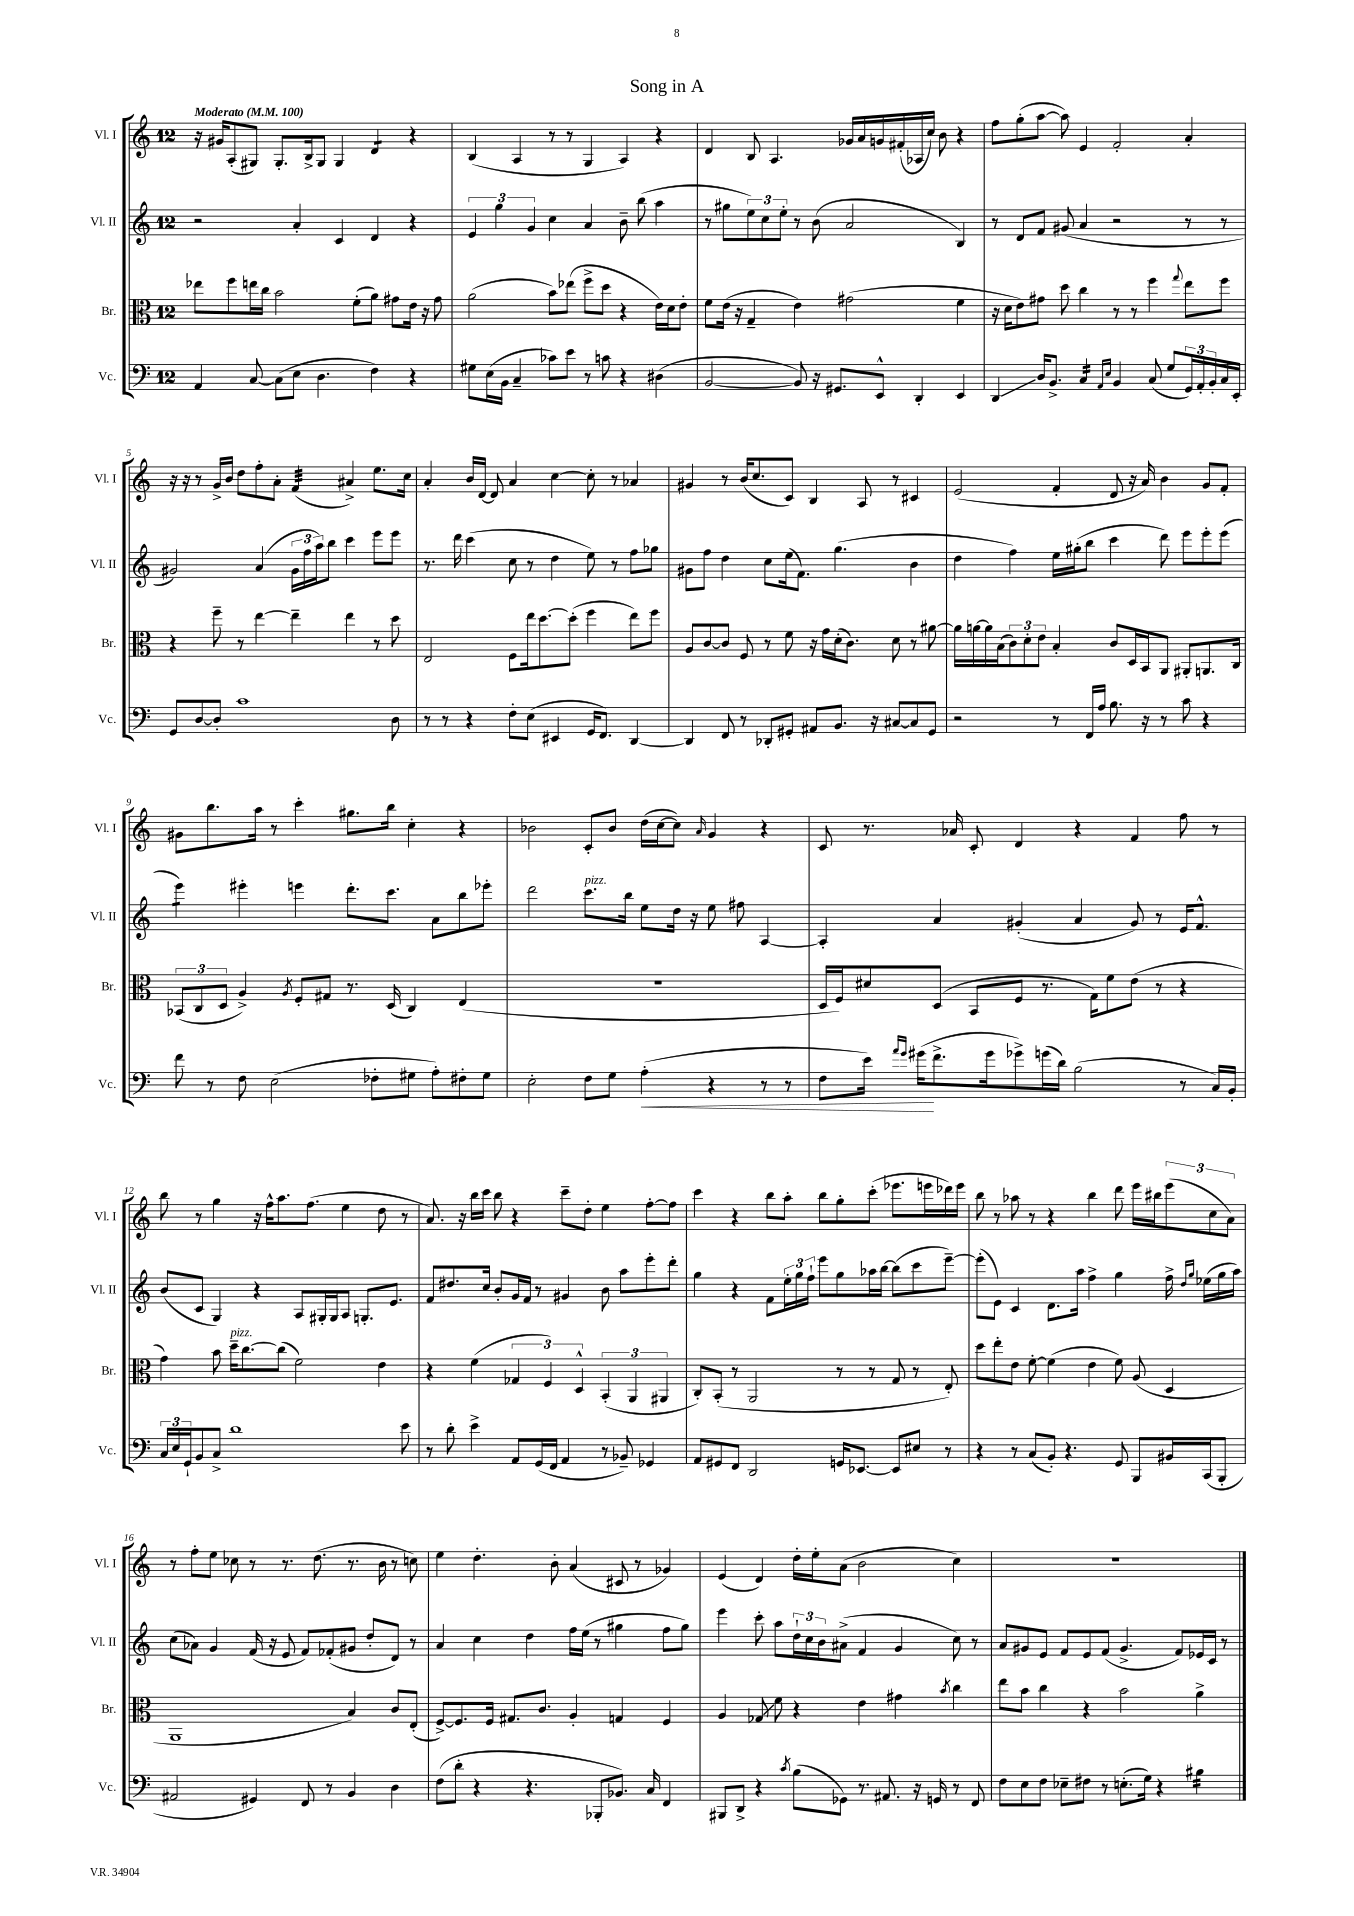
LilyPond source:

\header { title = "Song in A" }
<<
\new StaffGroup <<
\new Staff = "s0" \with { instrumentName = "Vl. I" shortInstrumentName = "Vl. I" } {
    \clef treble \key c \major \once \override Staff.TimeSignature.style = #'single-digit \time 12/8 \tempo "Moderato" 4 = 100
    r16 gis'16 a8-.( gis8) gis8.-. b16-> gis8 gis4 d'4:8 r4 |
    b4( a4 r8 r8 g4 a4) r4 |
    d'4 b8 a4. ges'16 a'16 g'16 fis'16-.( aes16 c''16) b'8 r4 |
    f''8 g''8-.( a''8~ a''8) e'4 f'2-. a'4-. |
    r16 r16 r8 g'16-> b'16 d''8 f''8-. a'8-. f'4:32( ais'4->) e''8. c''16 |
    a'4-. b'16 d'16~ d'8 a'4 c''4~ c''8-. r8 aes'4 |
    gis'4 r8 b'16( c''8. c'8) b4 a8 r8 cis'4 |
    e'2( f'4-. d'8 r16 a'16) b'4 g'8 f'8-. |
    gis'8 b''8. a''16 r8 c'''4-. gis''8. b''16 c''4-. r4 |
    bes'2 c'8-. bes'8 d''16( c''16~ c''8) \grace { a'16 } g'4 r4 |
    c'8 r8. aes'16 c'8-. d'4 r4 f'4 f''8 r8 |
    b''8 r8 g''4 r16 f''16-^ a''8. f''8.( e''4 d''8 r8 |
    a'8.) r16 b''16 c'''16 b''8 r4 c'''8-- d''8-. e''4 f''8~-. f''8 |
    c'''4 r4 b''8 a''8-. b''8 g''8-. c'''8-.( ees'''8. e'''16 des'''16) e'''16 |
    b''8 r8 aes''8 r8 r4 b''4 d'''8 e'''16 bis''16 \tuplet 3/2 { e'''8( c''8 a'8) } |
    r8 f''8-. e''8 ces''8 r8 r8. d''8.( r8. b'16 r8 c''8) |
    e''4 d''4.-. b'8-. a'4( cis'8 r8 ges'4) |
    e'4( d'4) d''16-. e''16-. a'8( b'2 c''4) |
    R1. \bar "|." |
}
\new Staff = "s1" \with { instrumentName = "Vl. II" shortInstrumentName = "Vl. II" } {
    \clef treble \key c \major \once \override Staff.TimeSignature.style = #'single-digit \time 12/8
    r2 a'4-. c'4 d'4 r4 |
    \tuplet 3/2 { e'4 g''4 g'4 } c''4 a'4 b'8-- b''8( a''4 |
    r8 gis''8 \tuplet 3/2 { e''8) c''8 e''8-. } r8 b'8( a'2 b4) |
    r8 d'8 f'8 gis'8( a'4 r2 r8 r8 |
    gis'2) a'4( \tuplet 3/2 { gis'16 f''16 a''16) } b''8 c'''4 e'''8 e'''8 |
    r8. d'''16 c'''4( c''8 r8 d''4 e''8) r8 f''8 ges''8 |
    gis'8 f''8 d''4 c''8 e''16( f'8.) g''4.( b'4 |
    d''4 f''4) e''16 gis''16-.( b''8 c'''4 d'''8) e'''8 e'''8-. e'''8( |
    e'''4:8) eis'''4-. e'''4 d'''8.-. c'''8. a'8 b''8 ees'''8-. |
    d'''2 c'''8.^\markup { \italic "pizz." } b''16 e''8 d''16 r16 e''8 fis''8 a4~ |
    a4-. a'4 gis'4-.( a'4 gis'8) r8 e'16 f'8.-^ |
    b'8( c'8 g4) r4 a8 gis16-. gis16 a8 g8.-. e'8. |
    f'8 dis''8. c''16 b'8-. g'16 f'16 r8 gis'4 b'8 a''8 e'''8-. d'''8-. |
    g''4 r4 f'8 \tuplet 3/2 { e''16-. g''16 f''16-! } e'''8 g''8 aes''16 b''16~ b''8( c'''8 e'''8~--) |
    e'''8-.( e'8) c'4 d'8. a''16 f''4-> g''4 f''16-> \grace { d''16 g''16 } ees''16( g''16 a''16) |
    c''8( aes'8) g'4 f'16( r16 e'8 f'8) fes'8-.( gis'8 d''8-. d'8) r8 |
    a'4 c''4 d''4 f''16 e''16( r8 gis''4 f''8 gis''8) |
    e'''4 c'''8-. a''8 \tuplet 3/2 { d''16-! c''16 b'16 } ais'8->( f'4 g'4 c''8) r8 |
    a'8 gis'8 e'8 f'8 e'8 f'8( gis'4.-> f'8) ees'16 c'16 r8 \bar "|." |
}
\new Staff = "s2" \with { instrumentName = "Br." shortInstrumentName = "Br." } {
    \clef alto \key c \major \once \override Staff.TimeSignature.style = #'single-digit \time 12/8
    ees''8 f''8 e''16 c''16 b'2 f'8-.( a'8) gis'8 e'16 r16 gis'8 |
    a'2( b'8) ees''8( f''8-> d''8 r4 e'16) d'16 e'8-. |
    f'8 e'16( r16 g4-- e'4) gis'2( f'4 |
    r16 d'16 e'8) gis'8 d''8 c''4 r8 r8 f''4 \appoggiatura { g''8 } e''8 f''8 |
    r4 f''8-- r8 e''4~ e''4-- e''4 r8 d''8 |
    e2 f8 e''16 d''8.~ d''8-.( f''4 e''8) f''8 |
    a8 c'8~ c'8 f8 r8 f'8 r16 g'16 d'16-.( c'8.) d'8 r8 ais'8~ |
    ais'16 a'16~ a'16 b16( \tuplet 3/2 { c'8) d'8-. e'8 } b4-. c'8 d16 b,16 a,8 ais,8-. a,8. c16 |
    \tuplet 3/2 { bes,8( c8 d8 } a4->) \acciaccatura { a8 } f8-. gis8 r8. d16( c4) e4( |
    R1. |
    d16 f16) dis'8 d8( b,8 f8 r8. g16) f'8 e'8( r8 r4 |
    g'4) b'8 d''16--^\markup { \italic "pizz." } c''8.~ c''8( f'2) e'4 |
    r4 f'4( \tuplet 3/2 { ges4 f4) d4-^ } \tuplet 3/2 { b,4-.( a,4 ais,4 } |
    c8-.) b,8-.( r8 a,2 r8 r8 g8 r8 e8-.) |
    d''8 e''8-. e'8 f'8~-. f'4( e'4 f'8) a8( d4 |
    a,1 b4) c'8 e8-.( |
    f8~->) f8. f16 gis8. c'8. a4-. g4 f4 |
    a4 ges8\glissando f'8 r4 e'4 gis'4 \acciaccatura { b'8 } c''4 |
    e''8 b'8 c''4 r4 b'2 a'4-> \bar "|." |
}
\new Staff = "s3" \with { instrumentName = "Vc." shortInstrumentName = "Vc." } {
    \clef bass \key c \major \once \override Staff.TimeSignature.style = #'single-digit \time 12/8
    a,4 c8~ c8( e8 d4. f4) r4 |
    gis8 e16( b,16 c4-- ces'8) e'8 r8 c'8 r4 dis4( |
    b,2~ b,8) r16 gis,8. e,8-^ d,4-. e,4 |
    d,4\glissando d16 b,8.-> c4:16 \grace { a,16 e16 } b,4 c8( g8 \tuplet 3/2 { g,16) a,16-. b,16-. } c16 e,16-. |
    g,8 d8~ d8-. c'1 d8 |
    r8 r8 r4 f8-. e8( eis,4 g,16 f,8.) d,4~ |
    d,4 f,8 r8 des,8-. gis,8-. ais,8 b,8. r16 cis8~ cis8 gis,8 |
    r2 r8 f,16 a16 b8. r16 r8 c'8 r4 |
    f'8 r8 f8 e2( fes8-. gis8 a8-.) fis8-. gis8 |
    e2-. f8 g8 a4-.\<( r4 r8 r8 |
    f8 e'16) \grace { a'16 g'16 } gis'16\!( f'8.-> gis'16 ges'8->) g'16( d'16) b2( r8 c16) b,16-. |
    \tuplet 3/2 { c16 e16 g,16-! } b,8 c8-> d'1 e'8 |
    r8 d'8-. e'4-> a,8 g,16( f,16 a,4 r8 bes,8--) ges,4 |
    a,8 gis,8 f,8 d,2 g,16 ees,8.~ ees,8 eis8 r8 |
    r4 r8 c8( b,8-.) r4. g,8 b,,8 bis,16 c,16( b,,8-. |
    ais,2 gis,4) f,8 r8 b,4 d4 |
    f8( d'8-. r4 r4. bes,,8-. bes,8.) c16 f,4 |
    bis,,8 d,8-> r4 \acciaccatura { c'8 } b8( ges,8) r8. ais,8. r16 g,16 r8 f,8 |
    f8 e8 f8 ees8-- fis8 r8 e8.-.( g16) r4 bis4:16 \bar "|." |
}
>>
>>
